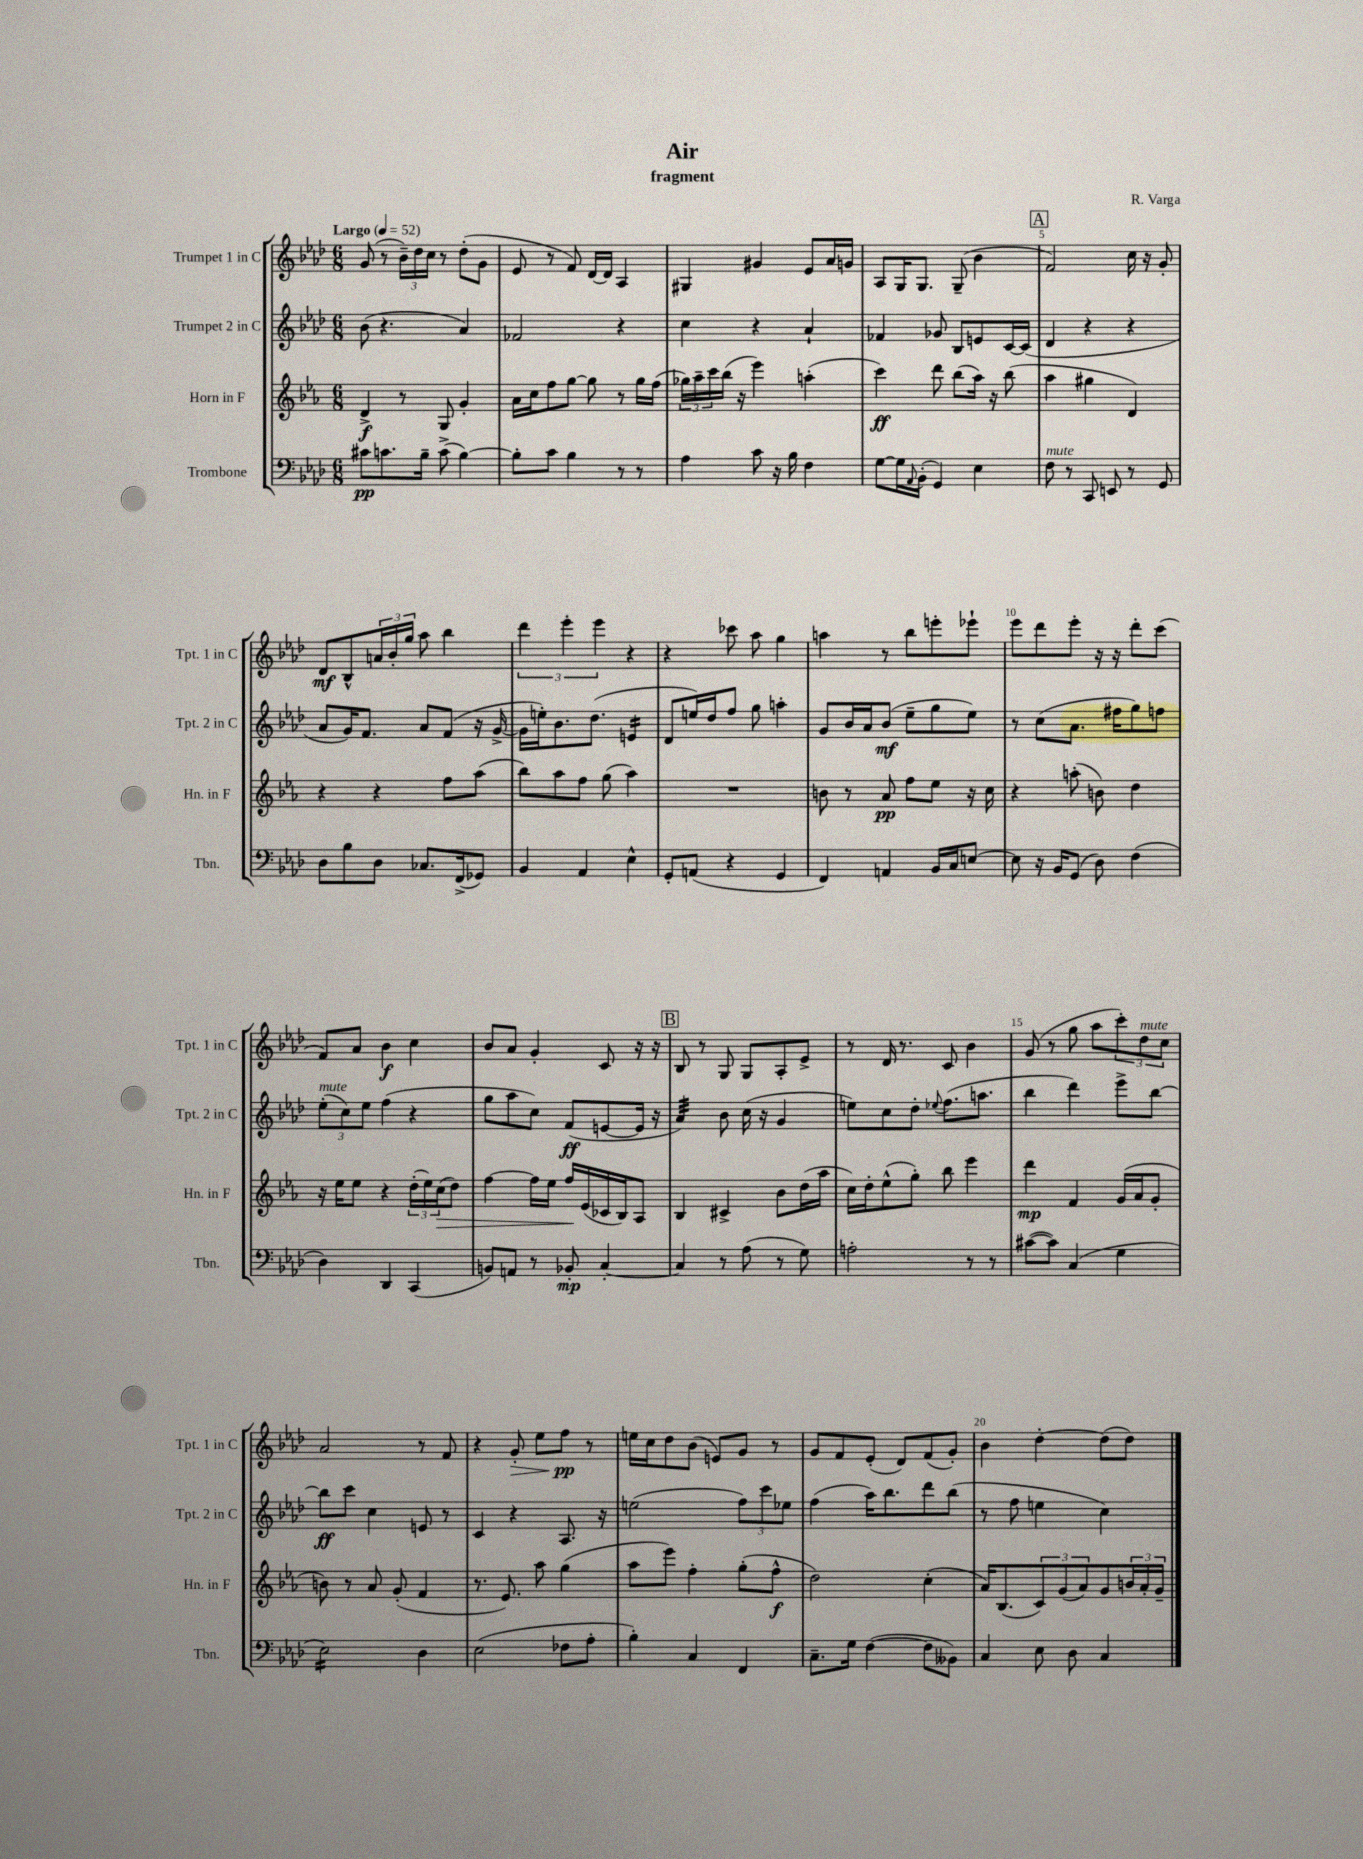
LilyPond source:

\header { title = "Air" composer = "R. Varga" subtitle = "fragment" }
<<
\new StaffGroup <<
\new Staff = "s0" \with { instrumentName = "Trumpet 1 in C" shortInstrumentName = "Tpt. 1 in C" } {
    \clef treble \key aes \major \numericTimeSignature \time 6/8 \tempo "Largo" 4 = 52
    g'8( r8 \tuplet 3/2 { bes'16--) des''16 c''16 } r8 des''8-.( g'8 |
    ees'8 r8 f'8) des'16~ des'16 aes4 |
    gis4 gis'4 ees'8 aes'16 g'16 |
    aes8 g16 g8. g8--( bes'4 |
    \mark \markup { \box "A" } f'2) c''16 r16 g'8-. |
    des'8\mf bes8-^ \tuplet 3/2 { a'16 bes'16-. g''16 } aes''8 bes''4 |
    \tuplet 3/2 { des'''4 ees'''4-. ees'''4 } r4 |
    r4 ces'''8 aes''8 g''4 |
    a''4 r8 bes''8 e'''8-. ees'''8-! |
    ees'''8 des'''8 ees'''8-. r16 r16 des'''8-. c'''8( |
    f'8) aes'8 bes'4\f c''4 |
    bes'8 aes'8 g'4-. c'8 r16 r16 |
    \mark \markup { \box "B" } bes8 r8 g8 g8 aes8-. ees'8-> |
    r8 des'16 r8. c'8 bes'4 |
    g'8( r8 g''8 aes''8 \tuplet 3/2 { c'''8-.) des''8^\markup { \italic "mute" } c''8 } |
    aes'2 r8 f'8 |
    r4 g'8-.\> ees''8 f''8\pp\! r8 |
    e''16 c''16 des''8 bes'8( e'8) g'8 r8 |
    g'8 f'8 ees'8-.( des'8) f'8( g'8-.) |
    bes'4 des''4~-. des''8( des''8) \bar "|." |
}
\new Staff = "s1" \with { instrumentName = "Trumpet 2 in C" shortInstrumentName = "Tpt. 2 in C" } {
    \clef treble \key aes \major \numericTimeSignature \time 6/8
    bes'8( r4. aes'4) |
    fes'2 r4 |
    c''4 r4 aes'4-! |
    fes'4 ges'8 bes8 e'8 c'16~ c'16( |
    \mark \markup { \box "A" } des'4 r4 r4 |
    aes'8 g'16) f'8. aes'8 f'8( r16 g'16~-> |
    g'16 e''16-.) bes'8. des''8.( e'4:16 |
    des'8 e''16) des''16 f''8 g''8 a''4-. |
    g'8 bes'16 aes'16 bes'8\mf( ees''8-- g''8 ees''8) |
    r8 c''8( aes'8. fis''16 g''8) f''8 |
    \tuplet 3/2 { ees''8-.^\markup { \italic "mute" }( c''8) ees''8 } f''4( r4 |
    g''8 aes''8 c''8) f'8\ff( e'8~ e'16 r16 |
    \mark \markup { \box "B" } aes'4:32) bes'8 c''16( r16 g'4 |
    e''8) c''8 des''8-. \appoggiatura { ees''8 } f''8.( a''8. |
    bes''4 des'''4) ees'''8-> bes''8~ |
    bes''8\ff c'''8 c''4 e'8 r8 |
    c'4 r4 aes8. r16 |
    e''2( \tuplet 3/2 { f''8) c'''8 ees''8 } |
    f''4( aes''16) bes''8. des'''8 bes''8( |
    r8 f''8 e''4 c''4) \bar "|." |
}
\new Staff = "s2" \with { instrumentName = "Horn in F" shortInstrumentName = "Hn. in F" } {
    \clef treble \key ees \major \numericTimeSignature \time 6/8
    d'4->\f r8 g8 g'4-. |
    aes'16 c''16 f''8 g''8~ g''8 r8 g''16 f''16( |
    \tuplet 3/2 { ges''16) aes''16-- c'''16 } bes''16( r16 ees'''4) a''4-.( |
    c'''4\ff) d'''8 bes''8( aes''16) r16 bes''8( |
    \mark \markup { \box "A" } aes''4 gis''4 d'4) |
    r4 r4 f''8 aes''8( |
    bes''8) aes''8 f''8 g''8( aes''4) |
    R2. |
    b'8 r8 aes'8\pp f''8 ees''8 r16 c''16 |
    r4 a''8-.( b'8) d''4 |
    r16 ees''16 ees''8 r4 \tuplet 3/2 { d''16-.( ees''16) c''16\>( } d''8) |
    f''4~ f''16 ees''16 f''16\! ees'16( ces'16 bes16) aes8 |
    \mark \markup { \box "B" } bes4 cis'4-> bes'8 d''16( aes''16 |
    c''16) d''16-. ees''8-^( g''8-.) bes''8 ees'''4 |
    d'''4\mp f'4 g'16( aes'16 g'8-. |
    b'8) r8 aes'8 g'8-.( f'4 |
    r8. ees'8.) aes''8 g''4( |
    aes''8 ees'''8) f''4-. g''8-.( f''8-^\f |
    d''2) c''4-.( |
    aes'16) bes8.( \tuplet 3/2 { c'8) g'8( aes'8) } g'8 \tuplet 3/2 { b'16 aes'16-. g'16-- } \bar "|." |
}
\new Staff = "s3" \with { instrumentName = "Trombone" shortInstrumentName = "Tbn." } {
    \clef bass \key aes \major \numericTimeSignature \time 6/8
    cis'8\pp c'8. bes16-- c'8->( bes4~) |
    bes8-. c'8 bes4 r8 r8 |
    aes4 c'8 r16 bes16 f4 |
    g8~ g16 \appoggiatura { aes,8 } bes,16-.( g,4) ees4 |
    \mark \markup { \box "A" } f8^\markup { \italic "mute" } r8 c,8 e,8 r8 g,8 |
    des8 bes8 des8 ces8. f,16->( ges,8) |
    bes,4 aes,4 ees4-^ |
    g,8-. a,8( r4 g,4 |
    f,4) a,4 bes,16 c16 e8~ |
    e8 r16 bes,16 g,8( des8) f4( |
    des4) des,4 c,4( |
    b,8) a,8 r8 bes,8-.\mp c4~-. |
    \mark \markup { \box "B" } c4 r8 aes8( r8 g8) |
    a2-. r8 r8 |
    cis'8~( cis'8) c4( g4 |
    ees2:16) des4 |
    ees2( fes8 aes8-. |
    bes4-.) c4 f,4 |
    c8.-- g16 f4~( f8 beses,8) |
    c4 ees8 des8 c4 \bar "|." |
}
>>
>>
\layout { \context { \Score \override BarNumber.break-visibility = ##(#f #t #t) barNumberVisibility = #(every-nth-bar-number-visible 5) } }
